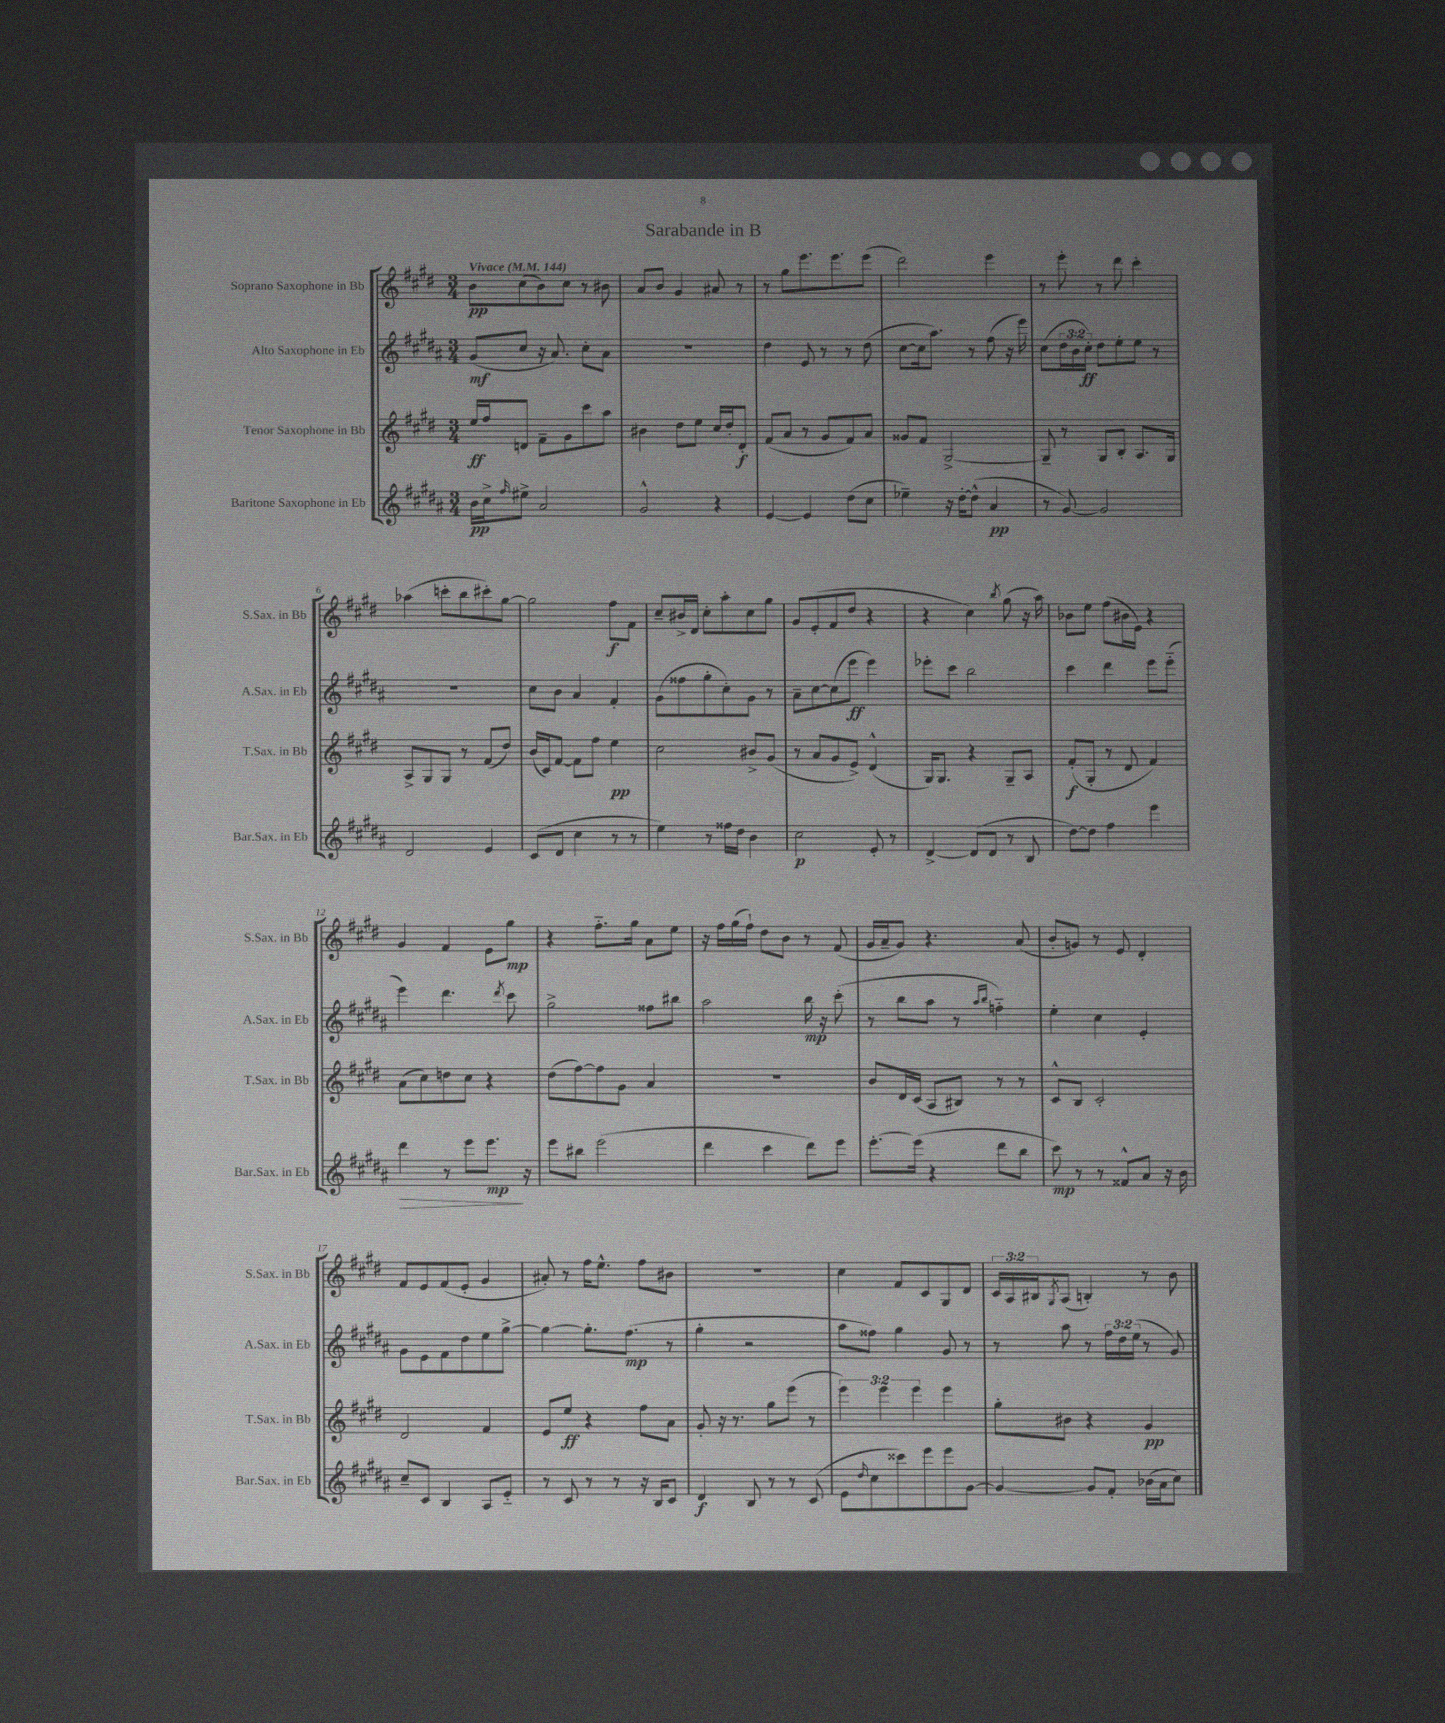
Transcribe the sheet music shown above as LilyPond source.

\header { title = "Sarabande in B" }
<<
\new StaffGroup <<
\new Staff = "s0" \with { instrumentName = "Soprano Saxophone in Bb" shortInstrumentName = "S.Sax. in Bb" } {
    \clef treble \key e \major \numericTimeSignature \time 3/4 \override Staff.TupletNumber.text = #tuplet-number::calc-fraction-text \tempo "Vivace" 4 = 144
    b'8\pp cis''8( b'8) cis''8 r8 bis'8 |
    a'8 b'8 gis'4 ais'8 r8 |
    r8 gis''8 e'''8. e'''8. e'''8( |
    dis'''2) e'''4 |
    r8 e'''8-. r8 dis'''8 cis'''4-. |
    aes''4( c'''8-. b''8 cis'''8-.) gis''8~ |
    gis''2 fis''8\f fis'8 |
    cis''8-- bis'16-> dis'16 cis''8-. a''8-. cis''8 gis''8 |
    gis'8 e'8-.( fis'8 dis''8 r4 |
    r4 cis''4) \acciaccatura { b''8 } gis''8( r16 a''16) |
    bes'8 e''8 fis''8( bis'16 e'16) r4 |
    gis'4 fis'4 e'8 gis''8\mp |
    r4 fis''8.-_ gis''16 a'8 e''8 |
    r16 fis''16 gis''16( fis''16-!) dis''8 b'8 r8 fis'8( |
    gis'16 a'16-- gis'8) r4. a'8( |
    b'8-. g'8) r8 e'8 dis'4-. |
    fis'8 e'8 fis'8( e'8-. gis'4 |
    ais'8-.) r8 fis''16 e''8.-^ fis''8 bis'8 |
    R2. |
    cis''4 fis'8 cis'8 gis8 dis'8 |
    \tuplet 3/2 { cis'16 a16 bis16 } \acciaccatura { gis8 } a8( b4-.) r8 b'8 \bar "|." |
}
\new Staff = "s1" \with { instrumentName = "Alto Saxophone in Eb" shortInstrumentName = "A.Sax. in Eb" } {
    \clef treble \key b \major \numericTimeSignature \time 3/4 \override Staff.TupletNumber.text = #tuplet-number::calc-fraction-text
    gis'8\mf( cis''8 r16 ais'8.) cis''8-. ais'8 |
    R2. |
    dis''4 e'8 r8 r8 dis''8( |
    cis''8~ cis''16 ais''8.) r8 fis''8( r16 e'''16) |
    cis''8( \tuplet 3/2 { dis''16 b'16 cis''16-.\ff) } dis''8 e''8-. e''8 r8 |
    r2. |
    cis''8 b'8 ais'4 fis'4-. |
    gis'8( fisis''8 gis''8-. cis''8-.) gis'8 r8 |
    ais'8-- cis''8~ cis''8( e'''8\ff e'''4) |
    ees'''8-. cis'''8 b''2 |
    cis'''4 dis'''4 e'''8 e'''8-_( |
    e'''4) dis'''4. \acciaccatura { dis'''8 } cis'''8 |
    gis''2-> fisis''8 bis''8 |
    ais''2 b''16\mp r16 cis'''8-.( |
    r8 b''8 ais''8 r8 \grace { ais''16 b''16 } f''4-_) |
    e''4-. cis''4 e'4-. |
    gis'8 e'8 fis'8 dis''8 e''8 gis''8~-> |
    gis''4~ gis''8.-. fis''8.\mp( r8 |
    gis''4-. r2 |
    ais''8 fisis''8) gis''4 gis'8 r8 |
    r8 ais''8 r8 \tuplet 3/2 { fis''16 dis''16 e''16( } r8 gis'8) \bar "|." |
}
\new Staff = "s2" \with { instrumentName = "Tenor Saxophone in Bb" shortInstrumentName = "T.Sax. in Bb" } {
    \clef treble \key e \major \numericTimeSignature \time 3/4 \override Staff.TupletNumber.text = #tuplet-number::calc-fraction-text
    e''16\ff fis''16 d'8 fis'8-- gis'8 cis'''8 a''8 |
    bis'4 dis''8 e''8 cis''16 dis''16-. dis'8-.\f |
    fis'8( a'8 r8 gis'8 fis'8) a'8 |
    gisis'8 fis'8 gis2~-> |
    gis8-- r8 gis8 b8-. a8. gis16 |
    a8-> gis8 gis8 r8 fis'8( dis''8) |
    b'16( cis'16) fis'8~ fis'8 fis''8 e''4\pp |
    cis''2 bis'8-> gis'8( |
    r8 a'8 gis'8 e'8->) dis'4-^( |
    gis16) gis8. r4 gis8-- a8 |
    fis'8-.\f( gis8-. r8 dis'8 fis'4) |
    a'8( cis''8) d''8 cis''8 r4 |
    dis''8( fis''8~) fis''8 gis'8 a'4 |
    R2. |
    b'8 dis'16 cis'16( a8 bis8) r8 r8 |
    cis'8-^ b8 cis'2-. |
    dis'2 fis'4 |
    e'8 e''8\ff r4 fis''8 a'8 |
    gis'8-. r16 r8. gis''8 e'''8( r8 |
    \tuplet 3/2 { e'''4) e'''4 e'''4 } e'''4 |
    gis''8-. bis'8 r4 gis'4\pp \bar "|." |
}
\new Staff = "s3" \with { instrumentName = "Baritone Saxophone in Eb" shortInstrumentName = "Bar.Sax. in Eb" } {
    \clef treble \key b \major \numericTimeSignature \time 3/4
    b'16\pp cis''16-> \grace { fis''16 } eis''8-> ais'2 |
    gis'2-^ r4 |
    e'4~ e'4 dis''8( cis''8 |
    ees''4--) r16 dis''16~-. dis''8-^( ais'4\pp |
    r8 gis'8~) gis'2 |
    dis'2 e'4 |
    cis'8( dis'8 cis''4 r8 r8 |
    e''4) r8 fisis''16 dis''16 b'4 |
    cis''2\p e'8-. r8 |
    dis'4~-> dis'8( dis'8 r8 b8 |
    dis''8~) dis''8 fis''4 e'''4 |
    dis'''4\> r8 e'''8 e'''8.\mp\! r16 |
    e'''8 bis''8 e'''2( |
    dis'''4 cis'''4 dis'''8) e'''8 |
    e'''8.~-. e'''16( r4 dis'''8 b''8 |
    cis'''8\mp) r8 r8 fisis'8-^ ais'8 r16 b'16 |
    cis''8-- cis'8 b4 ais8 e'8-_ |
    r8 cis'8 r8 r8 r16 b16 cis'8 |
    dis'4\f b8 r8 r8 cis'8( |
    e'8 \grace { dis''16 } cis''8 cisis'''8) e'''8 e'''8 gis'8~ |
    gis'4~ gis'8 fis'8-. bes'16( ais'16 cis''8) \bar "|." |
}
>>
>>
